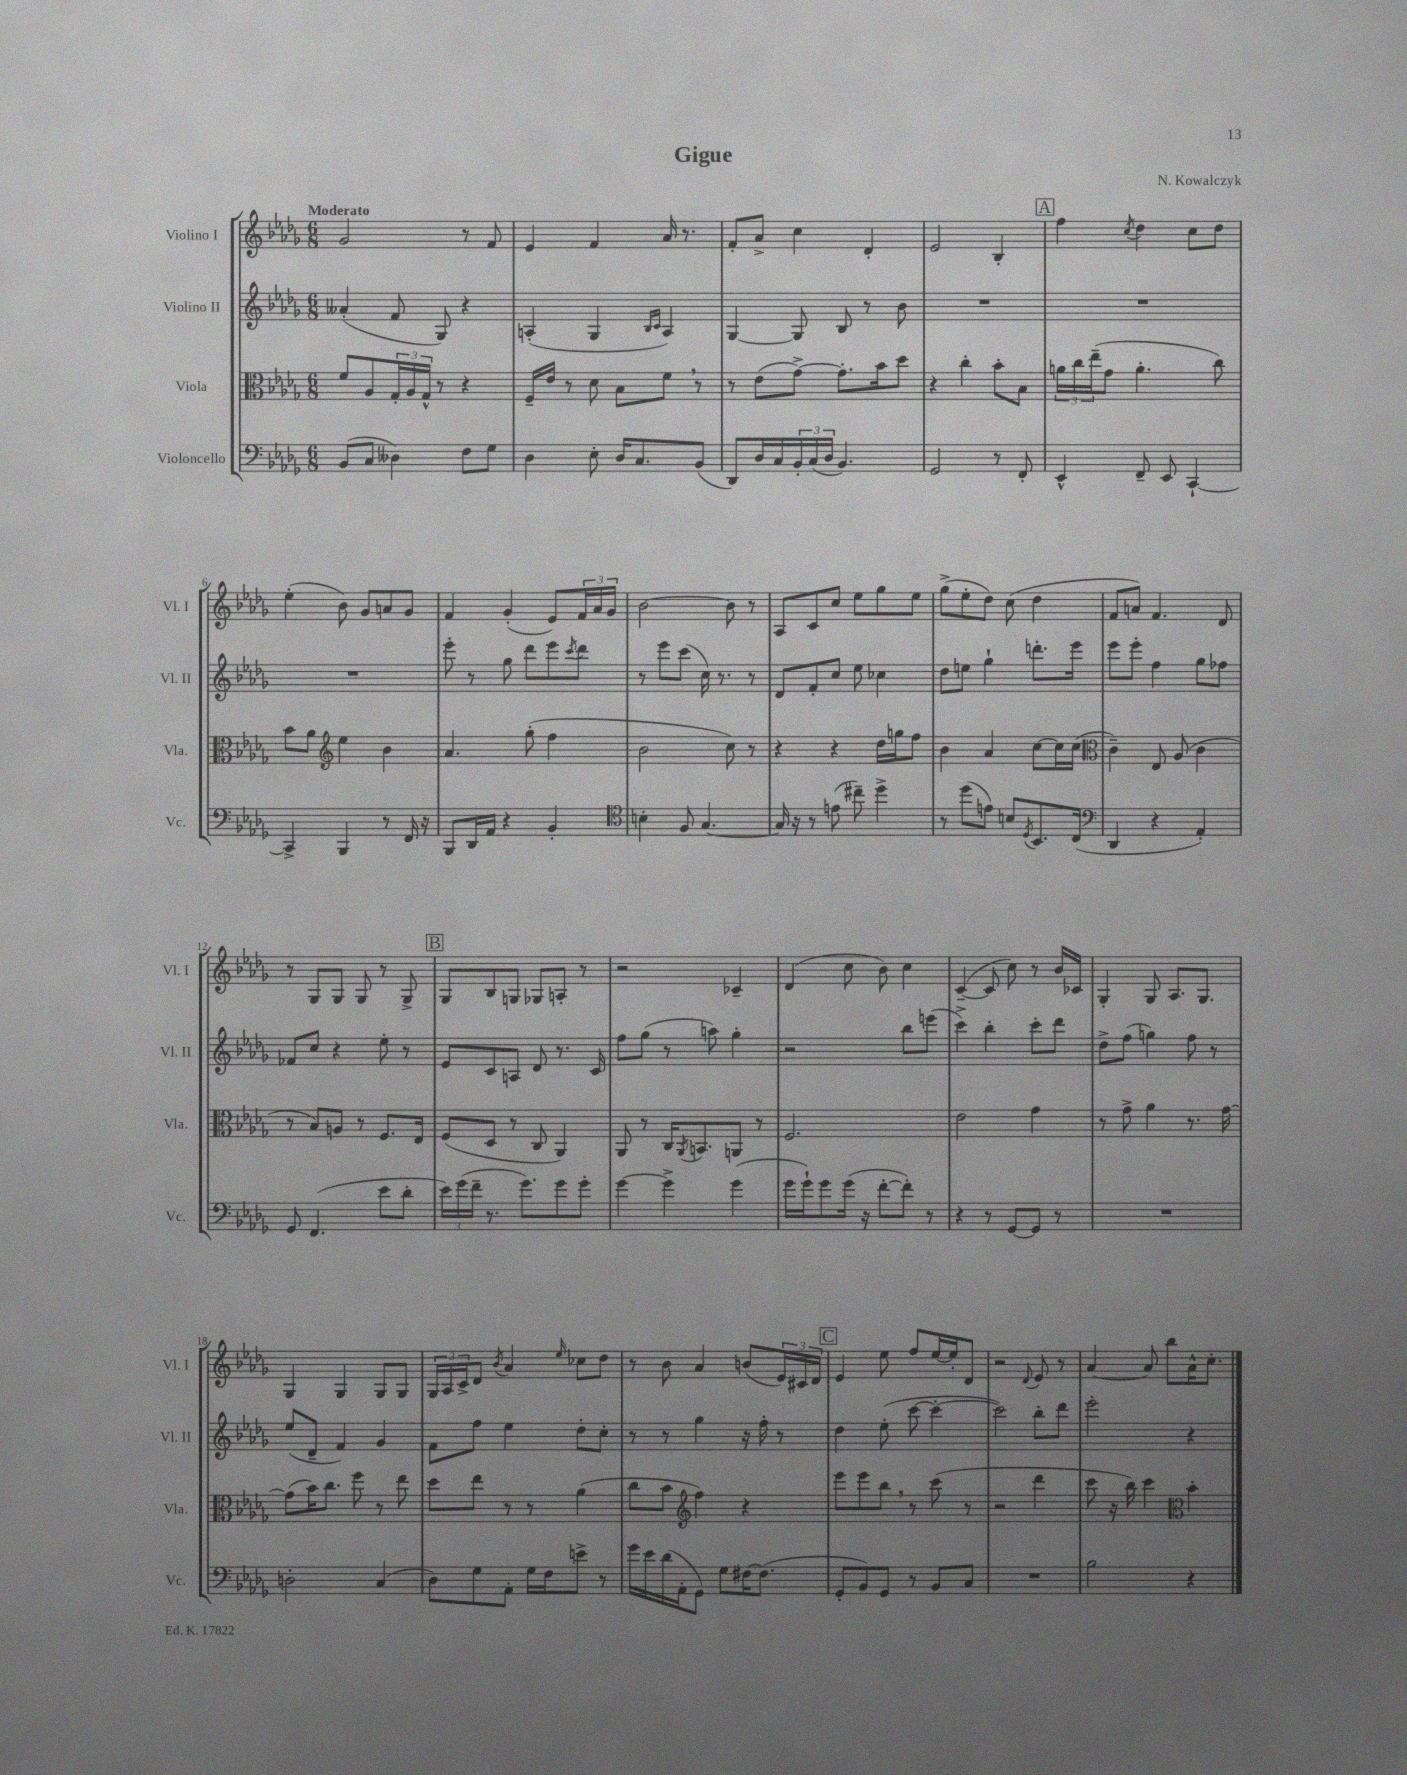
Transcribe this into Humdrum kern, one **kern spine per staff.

**kern	**kern	**kern	**kern
*part4	*part3	*part2	*part1
*staff4	*staff3	*staff2	*staff1
*I"Violoncello	*I"Viola	*I"Violino II	*I"Violino I
*I'Vc.	*I'Vla.	*I'Vl. II	*I'Vl. I
*clefF4	*clefC3	*clefG2	*clefG2
*k[b-e-a-d-g-]	*k[b-e-a-d-g-]	*k[b-e-a-d-g-]	*k[b-e-a-d-g-]
*M6/8	*M6/8	*M6/8	*M6/8
=1	=1	=1	=1
!	!	!	!LO:TX:a:B:t=Moderato
(8BB-/L	8f/L	(4a--X'/	2g-/
8C/J	8A-/	.	.
4D--X\)	24G-'/L	8f/	.
.	24A-/	.	.
.	24G-^^/JJ	.	.
.	8r	8G-/)	.
8F\L	4r	4r	8r
8G-\J	.	.	8f/
=2	=2	=2	=2
4D-\	16F~/LL	(4An'/	4e-/
.	16e-/JJ	.	.
.	8r	.	.
8E-'\	8d-\	4G-/	4f/
16D-/KL	8B-\L	.	.
8.C/	.	.	.
.	.	16qqB-/LL	.
.	.	16qqc/JJ	.
.	8f,\J	4A/)	16a-/
.	.	.	8.r
(8BB-/J	8r	.	.
=3	=3	=3	=3
8DD-/L)	8r	[4G-/	8f'/L
16D-/L	(8e-\L	.	8a-^/J
16C/	.	.	.
24BB-'/	[8g-^\J)	8G-/]	4cc\
(24C/	.	.	.
24D-/JJ	.	.	.
4.BB-/)	8.g-'\L]	8B-/	.
.	.	8r	4d-'/
.	16b-\k	.	.
.	8dd-\J	8b-\	.
=4	=4	=4	=4
2GG-/	4r	2.r	2e-/
.	4cc'\	.	.
8r	8b-'\L	.	4B-'/
8FF'/	8B-\J	.	.
!!LO:REH:place=s1:t=A
=5	=5	=5	=5
4EE-^^/	24an\LL	2.r	4ff\
.	24cc\	.	.
.	(24ee-~\J	.	.
.	8g-\J	.	.
.	.	.	8qcc/
8FF~/	4.a'\	.	4dd-\
8EE-/	.	.	.
[4CC`/	.	.	8cc\L
.	8cc\)	.	8dd-\J
!!LO:LB:g=z
=6	=6	=6	=6
4CC^/]	8b-\L	2.r	(4ee-'\
.	8a-\J	.	.
*	*clefG2	*	*
4BBB-/	4ee-\	.	8b-\)
.	.	.	8g-/L
8r	4b-\	.	8an/
16FF/	.	.	8g-/J
16r	.	.	.
=7	=7	=7	=7
8BBB-/L	4.a-/	8eee-'\	4f/
16DD-/L	.	8r	.
16AA-/JJ	.	.	.
4r	.	8gg-\	(4g-'/
.	(8gg-'\	8ddd-\L	.
4BB-'/	4ff\	8eee-\	8e-/L)
.	.	8qccc/	.
.	.	8ddd-\J	24f/L
.	.	.	24a-/
.	.	.	24g-/JJ
=8	=8	=8	=8
*clefC4	*	*	*
4Bn'\	2b-\	8r	[2b-\
.	.	8eee-\L	.
8F/	.	(8ccc\J	.
[4.G-/	.	16cc\)	.
.	.	8.r	.
.	8cc\)	.	8b-\]
.	8r	8r	8r
=9	=9	=9	=9
16G-/]	4r	8d-/L	8A-/L
16r	.	.	.
8r	.	8f'/	8c/
(8en\	4r	8cc/J	8cc/J
8cc#X~\)	.	8ee-\	8ee-\L
4dd-^\	16dd-\LL	4cc-X\	8gg-\
.	16ggn\J	.	.
.	8ff\J	.	8ee-\J
=10	=10	=10	=10
8r	4b-\	8dd-\L	(8gg-^\L
(8dd-\L	.	8een\J	8ee-'\
8en\J)	4a-/	4gg-`\	8dd-\J)
8Bn/L	.	.	(8cc\
8qD-/	.	.	.
8.BB-/	[8cc\L	8.dddn'\L	4dd-\
.	16cc\L]	.	.
(16C/Jk	(16cc\JJ	16eee-\Jk	.
=11	=11	=11	=11
*clefF4	*clefC3	*	*
4DD-/	4c~\)	8eee-\L	8f/L
.	.	8eee-'\J	8an/J)
4r	8E-/	4ff\	4.f/
.	(8A-/	.	.
4AA-'/)	4c\	8gg-\L	.
.	.	8ff-X\J	8d-/
!!LO:LB:g=z
=12	=12	=12	=12
8GG-/	8r	8f-X/L	8r
(4.FF/	8B-/L)	8cc/J	8G-/L
.	8An/J	4r	8G-/J
.	8r	.	8G-/
8e-\L	8.F/L	8ee-'\	8r
8d-'\J	.	8r	8G-^/
.	16E-/Jk	.	.
!!LO:REH:place=s1:t=B
=13	=13	=13	=13
24e-\LL)	(8F/L	8e-/L	8G-/L
(24g-\	.	.	.
24f~\JJ	.	.	.
8.r	8D-/J	8c/	8B-/
.	8r	8An/J	8Gn/J
8.g-\L)	.	.	.
.	8C/	8d-/	8G-X/L
8g-\	4AA-/)	8.r	8An'/J
8g-'\J	.	.	8r
.	.	16c/	.
=14	=14	=14	=14
[4g-\	8AA-/	8ff\L	2r
.	8r	(8gg-\J	.
4g-^\]	16C/KL	8r	.
.	8qAA-/	.	.
.	8.BBn/	.	.
.	.	8aan\)	.
(4g-\	8AAn/J	4gg-'\	4c-X~/
.	8r	.	.
=15	=15	=15	=15
16g-\LL	2.F/	2r	(4d-/
16g-`\J)	.	.	.
8g-\	.	.	.
(16g-\Jk	.	.	8cc\
16r	.	.	.
[8f'\L	.	.	8b-\)
8f'\J])	.	8bb-\L	4cc\
8r	.	(8eeen\J	.
=16	=16	=16	=16
4r	2e-\	4ccc^\)	([4c~/
8r	.	4bb-'\	8c/]
[8GG-/L	.	.	8cc\)
8GG-/J]	4g-\	8ccc'\L	8r
8r	.	8ddd-\J	16b-/LL
.	.	.	16c-X/JJ
=17	=17	=17	=17
2.r	8r	8dd-^\L	4G-'/
.	8g-^\	(8ff\J	.
.	4a-\	4ggn\)	8G-/
.	.	.	8.A-/L
.	8.r	8ff\	.
.	.	.	8.G-/J
.	.	8r	.
.	[16g-\	.	.
!!LO:LB:g=z
=18	=18	=18	=18
2Dn'\	(8g-\L]	(8ee-/L	4G-/
.	16b-\K)	8d-~/J	.
.	8.cc\J	.	.
.	.	4f/)	4G-/
.	8ff\	.	.
(4C/	8r	4g-/	8G-/L
.	8ee-\	.	8G-/J
=19	=19	=19	=19
8D-\L)	8dd-\L	8f\L	24G-/LL
.	.	.	24A-/
.	.	.	24c^/J
8G-\	8ee-\J	8ff\J	8d-/J
.	.	.	8qb-/
8AA-'\J	8r	4ee-\	4a-/
16G-\LL	8r	.	.
16F\J	.	.	.
.	.	.	16qqee-/
8en^\J	(4a-\	8dd-'\L	8cc-X\L
8r	.	8cc'\J	8dd-\J
=20	=20	=20	=20
16g-\LL	8cc\L	8r	8r
16e-\	.	.	.
(16d-\	8b-\J	8r	8b-\
16AA-'\J	.	.	.
*	*clefG2	*	*
8GG-\J)	4ff\)	4gg-\	4a-/
8G-\L	.	.	.
[16F#X\K	4r	16r	(8bn/L
(8.F#\J]	.	16ff'\	.
.	.	8r	24e-/L)
.	.	.	24c#X/
.	.	.	24d-/JJ
!!LO:REH:place=s1:t=C
=21	=21	=21	=21
8GG-'/L	8eee-\L	4dd-\	4e-/
8BB-/)	8eee-\	.	.
8GG-/J	8bb-,\J	(8ee-'\	8ee-\
8r	8r	[8ccc\	8ff/L
8BB-/L	(8ccc\	4ccc'\_	[16ee-/L
.	.	.	16ee-'/J]
8C/J	8r	.	8d-/J
=22	=22	=22	=22
2.r	2r	2ccc\])	2r
.	.	.	8qqd-/
.	4ddd-\	8bb-'\L	8e-/
.	.	8ddd-\J	8r
=23	=23	=23	=23
2B-\	8ccc\	2eee-'\	[4a-/
.	16r	.	.
.	16bb-\)	.	.
.	4ccc\	.	8a-/]
.	.	.	8bb-\L
*	*clefC3	*	*
4r	4b-'\	4r	16a-^^\K
.	.	.	8.cc'\J
==	==	==	==
*-	*-	*-	*-
